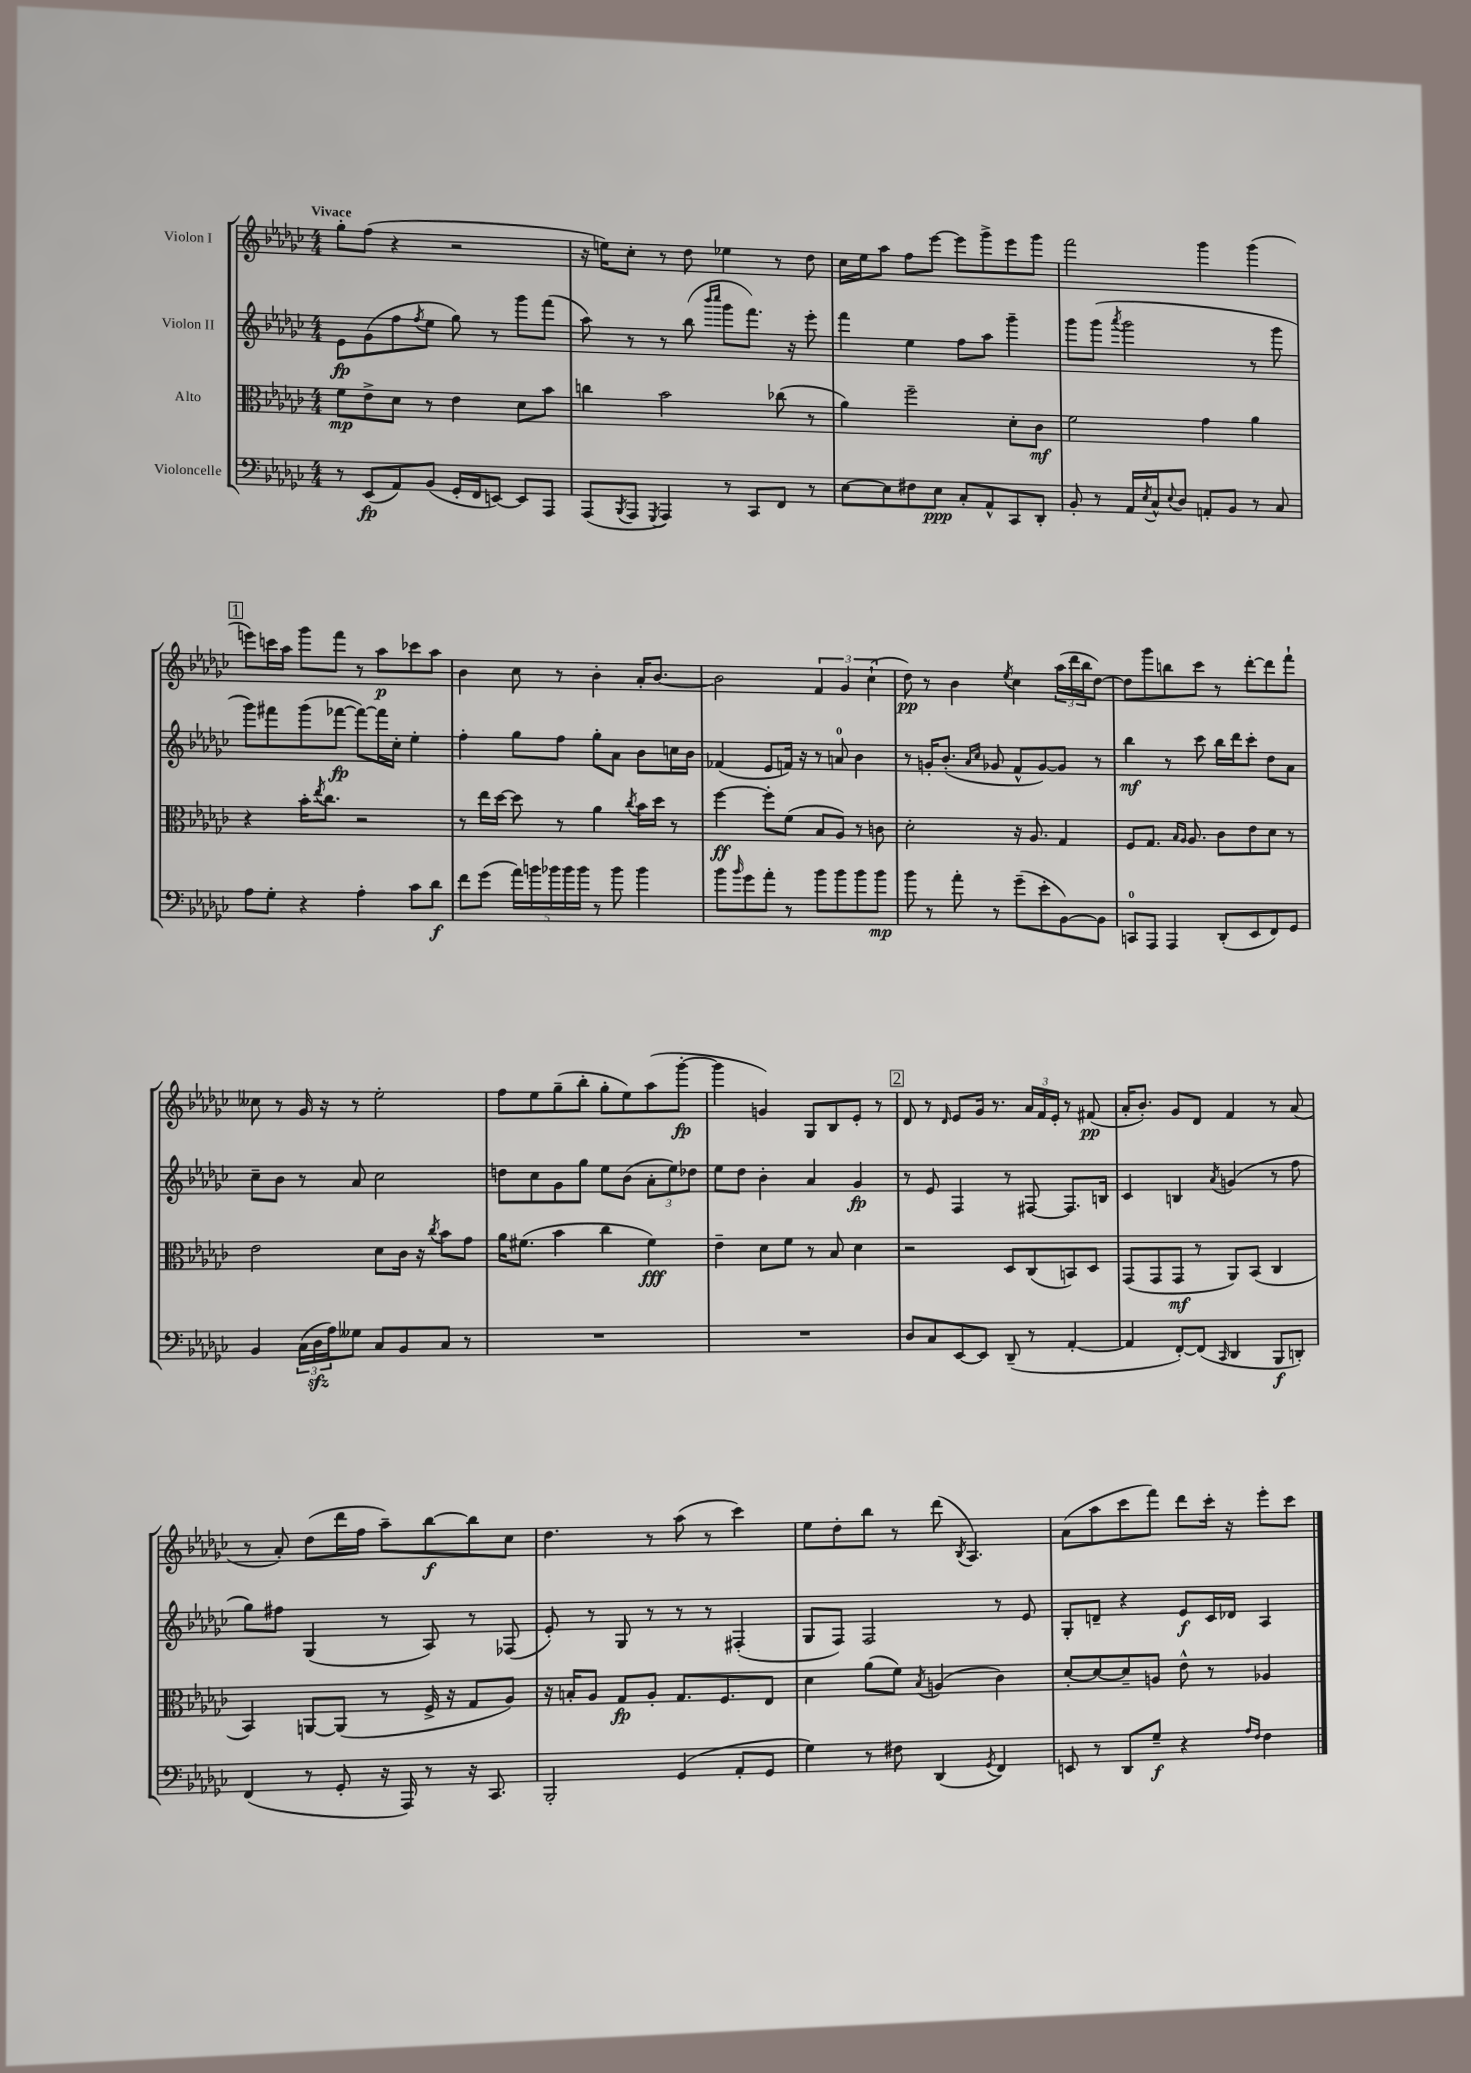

**kern	**dynam	**kern	**dynam	**kern	**dynam	**kern	**dynam
*part4	*part4	*part3	*part3	*part2	*part2	*part1	*part1
*staff4	*staff4	*staff3	*staff3	*staff2	*staff2	*staff1	*staff1
*I"Violoncelle	*	*I"Alto	*	*I"Violon II	*	*I"Violon I	*
*clefF4	*	*clefC3	*	*clefG2	*	*clefG2	*
*k[b-e-a-d-g-c-]	*	*k[b-e-a-d-g-c-]	*	*k[b-e-a-d-g-c-]	*	*k[b-e-a-d-g-c-]	*
*M4/4	*	*M4/4	*	*M4/4	*	*M4/4	*
=1	=1	=1	=1	=1	=1	=1	=1
!	!	!	!	!	!	!LO:TX:a:B:t=Vivace	!
8r	.	8f\L	mp	8e-\L	fp	8gg-'\L	.
(8EE-/L	fp	8e-^\	.	(8g-\	.	(8ff\J	.
8AA-/)	.	8d-\J	.	8ff\	.	4r	.
.	.	.	.	8qff/	.	.	.
(8BB-/J	.	8r	.	8ee-\J	.	.	.
16GG-'/LL	.	4e-\	.	8gg-\)	.	2r	.
16FF/J	.	.	.	.	.	.	.
[8EEn/J)	.	.	.	8r	.	.	.
8EE/L]	.	8d-\L	.	8ggg-\L	.	.	.
8AAA-/J	.	8b-\J	.	(8fff\J	.	.	.
=2	=2	=2	=2	=2	=2	=2	=2
(8AAA-/L	.	4ccn\	.	8aa-\)	.	16r	.
.	.	.	.	.	.	16een\KL)	.
8qBBB-/	.	.	.	.	.	.	.
8AAA-/J	.	.	.	8r	.	8cc-'\J	.
8qGGG-/	.	.	.	.	.	.	.
4AAA-/)	.	2b-\	.	8r	.	8r	.
.	.	.	.	(8bb-\	.	8dd-\	.
.	.	.	.	16qqbbb-/LL	.	.	.
.	.	.	.	16qqcccc-/JJ	.	.	.
8r	.	.	.	8ggg-\L	.	4ee-X\	.
8CC-/L	.	.	.	8.fff\J)	.	.	.
8FF/J	.	(8cc-X\	.	.	.	8r	.
.	.	.	.	16r	.	.	.
8r	.	8r	.	8eee-'\	.	8dd-\	.
=3	=3	=3	=3	=3	=3	=3	=3
[8E-\L	.	4a-\)	.	4fff\	.	16cc-\LL	.
.	.	.	.	.	.	16ee-\J	.
8E-\]	.	.	.	.	.	8aa-\J	.
8F#X\	.	2ff~\	.	4ee-\	.	8ff\L	.
8E-\J	ppp	.	.	.	.	[8eee-\J	.
8C-'/L	.	.	.	8ff\L	.	8eee-\L]	.
8AA-^^/	.	.	.	8aa-\J	.	8ggg-^\	.
8CC-/	.	8d-'\L	.	4ggg-~\	.	8eee-\	.
8DD-'/J	.	8c-\J	mf	.	.	8ggg-\J	.
=4	=4	=4	=4	=4	=4	=4	=4
8BB-'/	.	2f\	.	8ggg-\L	.	2fff\	.
8r	.	.	.	(8ggg-\J	.	.	.
.	.	.	.	8qaaa-/	.	.	.
16AA-/LL	.	.	.	2ggg-\	.	.	.
8qE-/	.	.	.	.	.	.	.
16C-^^/J	.	.	.	.	.	.	.
8qqE-/	.	.	.	.	.	.	.
8D-/J	.	.	.	.	.	.	.
8AAn'/L	.	4g-\	.	.	.	4ggg-\	.
8BB-/J	.	.	.	.	.	.	.
8r	.	4a-\	.	8r	.	(4ggg-\	.
8C-/	.	.	.	8ggg-\	.	.	.
!!LO:LB:g=z
!!LO:REH:place=s1:t=1
=5	=5	=5	=5	=5	=5	=5	=5
8A-\L	.	4r	.	8ggg-\L)	.	8eeen\L)	.
8G-'\J	.	.	.	8fff#X\	.	16cccn\L	.
.	.	.	.	.	.	16aa-\JJ	.
4r	.	16b-'\KL	.	(8ggg-\	.	8ggg-\L	.
.	.	8qee-/	.	.	.	.	.
.	.	8.cc-\J	.	.	.	.	.
.	.	.	.	[8fff-X\J	fp	8fff\J	.
4A-'\	.	2r	.	8fff-\L_)	.	8r	.
.	.	.	.	16fff-\L]	.	8aa-\L	p
.	.	.	.	16cc-'\JJ	.	.	.
8c-\L	.	.	.	4ee-'\	.	8ccc-X\	.
8d-\J	f	.	.	.	.	8aa-\J	.
=6	=6	=6	=6	=6	=6	=6	=6
8f\L	.	8r	.	4ff'\	.	4b-\	.
(8g-\J	.	16ee-\LL	.	.	.	.	.
.	.	[16dd-\JJ	.	.	.	.	.
20a-\LL)	.	8dd-\]	.	8gg-\L	.	8cc-\	.
20bn\	.	.	.	.	.	.	.
20b-X\	.	.	.	.	.	.	.
.	.	8r	.	8ff\J	.	8r	.
20b-\	.	.	.	.	.	.	.
20b-\JJ	.	.	.	.	.	.	.
8r	.	4a-\	.	8gg-'\L	.	4b-'\	.
8b-\	.	.	.	8a-\J	.	.	.
.	.	8qcc-/	.	.	.	.	.
4b-\	.	16b-\LL	.	8b-\L	.	16a-'/KL	.
.	.	16dd-\JJ	.	.	.	[8.b-/J	.
.	.	8r	.	16ccn\L	.	.	.
.	.	.	.	16b-\JJ	.	.	.
=7	=7	=7	=7	=7	=7	=7	=7
8b-\L	.	[4ff\	ff	(4f-X/	.	2b-\]	.
16qqb-/	.	.	.	.	.	.	.
8g-\	.	.	.	.	.	.	.
8a-'\J	.	8ff'\L]	.	8e-/L	.	.	.
8r	.	(8f\J	.	16fn/Jk)	.	.	.
.	.	.	.	16r	.	.	.
8b-\L	.	8B-/L	.	8r	.	6f/	.
8b-\	.	8A-/J)	.	8an/	.	.	.
.	.	.	.	.	.	6g-/	.
8b-\	.	8r	.	4b-\	.	.	.
.	.	.	.	.	.	(6cc-`\	.
8b-\J	mp	8cn\	.	.	.	.	.
=8	=8	=8	=8	=8	=8	=8	=8
8b-\	.	2d-'\	.	8r	.	8dd-\)	pp
8r	.	.	.	16gn'/KL	.	8r	.
.	.	.	.	(8.b-'/J	.	.	.
8a-'\	.	.	.	.	.	4b-\	.
.	.	.	.	16qqa-/LL	.	.	.
.	.	.	.	16qqcc-/JJ	.	.	.
8r	.	.	.	8g-X/	.	.	.
.	.	.	.	.	.	8qee-/	.
(8g-~\L	.	16r	.	8f^^/L	.	4cc-\	.
.	.	8.A-/	.	.	.	.	.
8e-'\	.	.	.	[8g-/)	.	.	.
[8BB-\)	.	4G-/	.	8g-/J]	.	(24aa-\LL	.
.	.	.	.	.	.	24ddd-\	.
.	.	.	.	.	.	24bb-\J	.
8BB-\J]	.	.	.	8r	.	[8dd-\J)	.
=9	=9	=9	=9	=9	=9	=9	=9
8CCn/L	.	8F/L	.	4bb-\	mf	8dd-\L]	.
8AAA-/J	.	8.G-/J	.	.	.	8ggg-\	.
4AAA-/	.	.	.	8r	.	8bbn\	.
.	.	16qqB-/LL	.	.	.	.	.
.	.	16qqA-/JJ	.	.	.	.	.
.	.	8.A-/	.	.	.	.	.
.	.	.	.	8ccc-\	.	8ccc-\J	.
(8DD-'/L	.	8c-\L	.	16bb-\LL	.	8r	.
.	.	.	.	16ddd-\J	.	.	.
8EE-/	.	8e-\	.	8ccc-'\J	.	[8ddd-'\L	.
8FF/)	.	8d-\J	.	8dd-\L	.	8ddd-\]	.
8GG-/J	.	8r	.	8a-\J	.	8fff`\J	.
!!LO:LB:g=z
=10	=10	=10	=10	=10	=10	=10	=10
4BB-/	.	2e-\	.	8cc-~\L	.	8cc--X\	.
.	.	.	.	8b-\J	.	8r	.
(24C-\LL	.	.	.	8r	.	16g-/	.
24D-zz\	.	.	.	.	.	.	.
.	.	.	.	.	.	16r	.
24A-\J)	.	.	.	.	.	.	.
8G--X\J	.	.	.	8a-/	.	8r	.
8C-/L	.	8d-\L	.	2cc-\	.	2ee-'\	.
8BB-/	.	16c-\Jk	.	.	.	.	.
.	.	16r	.	.	.	.	.
.	.	8qcc-/	.	.	.	.	.
8C-/J	.	8b-\L	.	.	.	.	.
8r	.	8g-\J	.	.	.	.	.
=11	=11	=11	=11	=11	=11	=11	=11
1r	.	16a-\KL	.	8ddn\L	.	8ff\L	.
.	.	(8.f#X\J	.	.	.	.	.
.	.	.	.	8cc-\	.	8ee-\	.
.	.	4b-\	.	8g-\	.	(8gg-~\	.
.	.	.	.	8gg-\J	.	8bb-'\J	.
.	.	4cc-\	.	8ee-\L	.	8gg-'\L	.
.	.	.	.	(8b-\J	.	8ee-\)	.
.	.	4f#\)	fff	12a-'\L	.	(8aa-\	.
.	.	.	.	12ee-\)	.	.	.
.	.	.	.	.	.	[8ggg-'\J	fp
.	.	.	.	12dd-X\J	.	.	.
=12	=12	=12	=12	=12	=12	=12	=12
1r	.	4e-~\	.	8ee-\L	.	4ggg-\]	.
.	.	.	.	8dd-\J	.	.	.
.	.	8d-\L	.	4b-'\	.	4gn/)	.
.	.	8f\J	.	.	.	.	.
.	.	8r	.	4a-/	.	8G-/L	.
.	.	8B-/	.	.	.	8B-/	.
.	.	4d-\	.	4g-/	fp	8e-'/J	.
.	.	.	.	.	.	8r	.
!!LO:REH:place=s1:t=2
=13	=13	=13	=13	=13	=13	=13	=13
8D-/L	.	2r	.	8r	.	8d-/	.
8C-/	.	.	.	8e-/	.	8r	.
.	.	.	.	.	.	16qqd-/	.
[8EE-/	.	.	.	4F/	.	8e-/L	.
8EE-/J]	.	.	.	.	.	16g-/Jk	.
.	.	.	.	.	.	8.r	.
(8DD-~/	.	8D-/L	.	8r	.	.	.
8r	.	(8C-/	.	[8F#X/	.	24a-/LL	.
.	.	.	.	.	.	24f/	.
.	.	.	.	.	.	24e-'/JJ	.
[4AA-'/	.	8BBn/)	.	8.F#/L]	.	8r	.
.	.	8D-/J	.	.	.	(8f#X/	pp
.	.	.	.	16Bn/Jk	.	.	.
=14	=14	=14	=14	=14	=14	=14	=14
4AA-/]	.	(8GG-/L	.	4c-/	.	16a-'/KL	.
.	.	.	.	.	.	8.b-'/J)	.
.	.	8GG-/	.	.	.	.	.
[8FF'/L)	.	8GG-/J	mf	4Bn/	.	8g-/L	.
(8FF/J]	.	8r	.	.	.	8d-/J	.
16qqCC-/	.	.	.	8qa-/	.	.	.
4DD-/	.	8AA-/L)	.	(4gn/	.	4f/	.
.	.	(8BB-/J	.	.	.	.	.
8BBB-/L	f	4C-/	.	8r	.	8r	.
8DDn'/J)	.	.	.	8ff\	.	(8a-/	.
!!LO:LB:g=z
=15	=15	=15	=15	=15	=15	=15	=15
(4FF/	.	4BB-/)	.	8gg-\L)	.	8r	.
.	.	.	.	8ff#X\J	.	8a-'/)	.
8r	.	[8AAn/L	.	(4G-/	.	(8dd-\L	.
8GG-'/	.	(8AA/J]	.	.	.	16ddd-\L	.
.	.	.	.	.	.	16ff\JJ	.
16r	.	8r	.	8r	.	8aa-~\L)	.
16AAA-/)	.	.	.	.	.	.	.
8r	.	16F^/	.	8A-/)	.	[8bb-\	f
.	.	16r	.	.	.	.	.
16r	.	8G-/L	.	8r	.	8bb-\]	.
8.CC-/	.	.	.	.	.	.	.
.	.	8A-/J)	.	(8F-X/	.	8cc-\J	.
=16	=16	=16	=16	=16	=16	=16	=16
2BBB-'/	.	16r	.	8e-'/)	.	4.dd-\	.
.	.	16Bn'/KL	.	.	.	.	.
.	.	8A-/J	.	8r	.	.	.
.	.	8G-/L	fp	8G-/	.	.	.
.	.	8A-'/J	.	8r	.	8r	.
(4GG-/	.	8.G-/L	.	8r	.	(8aa-\	.
.	.	.	.	8r	.	8r	.
.	.	8.F/	.	.	.	.	.
8AA-'/L	.	.	.	(4F#X'/	.	4ccc-\)	.
8GG-/J	.	8E-/J	.	.	.	.	.
=17	=17	=17	=17	=17	=17	=17	=17
4G-\)	.	4d-\	.	8G-/L	.	8ee-\L	.
.	.	.	.	8F/J)	.	8dd-'\	.
8r	.	(8a-\L	.	2F/	.	8bb-\J	.
8F#X\	.	8f\J)	.	.	.	8r	.
.	.	8qB-/	.	.	.	.	.
(4DD-/	.	(4An/	.	.	.	(8ddd-\	.
.	.	.	.	.	.	8qB-/	.
.	.	.	.	.	.	4.A-/)	.
8qGG-/	.	.	.	.	.	.	.
4FF/)	.	4c-\)	.	8r	.	.	.
.	.	.	.	8e-/	.	.	.
=18	=18	=18	=18	=18	=18	=18	=18
8EEn/	.	[8d-'/L	.	8G-'/L	.	(8a-\L	.
8r	.	8d-/_	.	8dn~/J	.	8aa-\	.
8DD-/L	.	8d-~/]	.	4r	.	8ccc-\	.
8G-~/J	f	8An/J	.	.	.	8fff\J)	.
4r	.	8e-^^\	.	8e-/L	f	8ddd-\L	.
.	.	8r	.	16c-/L	.	16ccc-'\Jk	.
.	.	.	.	16d-X/JJ	.	16r	.
16qqA-/LL	.	.	.	.	.	.	.
16qqF/JJ	.	.	.	.	.	.	.
4F\	.	4A-X/	.	4A-/	.	8eee-'\L	.
.	.	.	.	.	.	8ccc-\J	.
==	==	==	==	==	==	==	==
*-	*-	*-	*-	*-	*-	*-	*-
